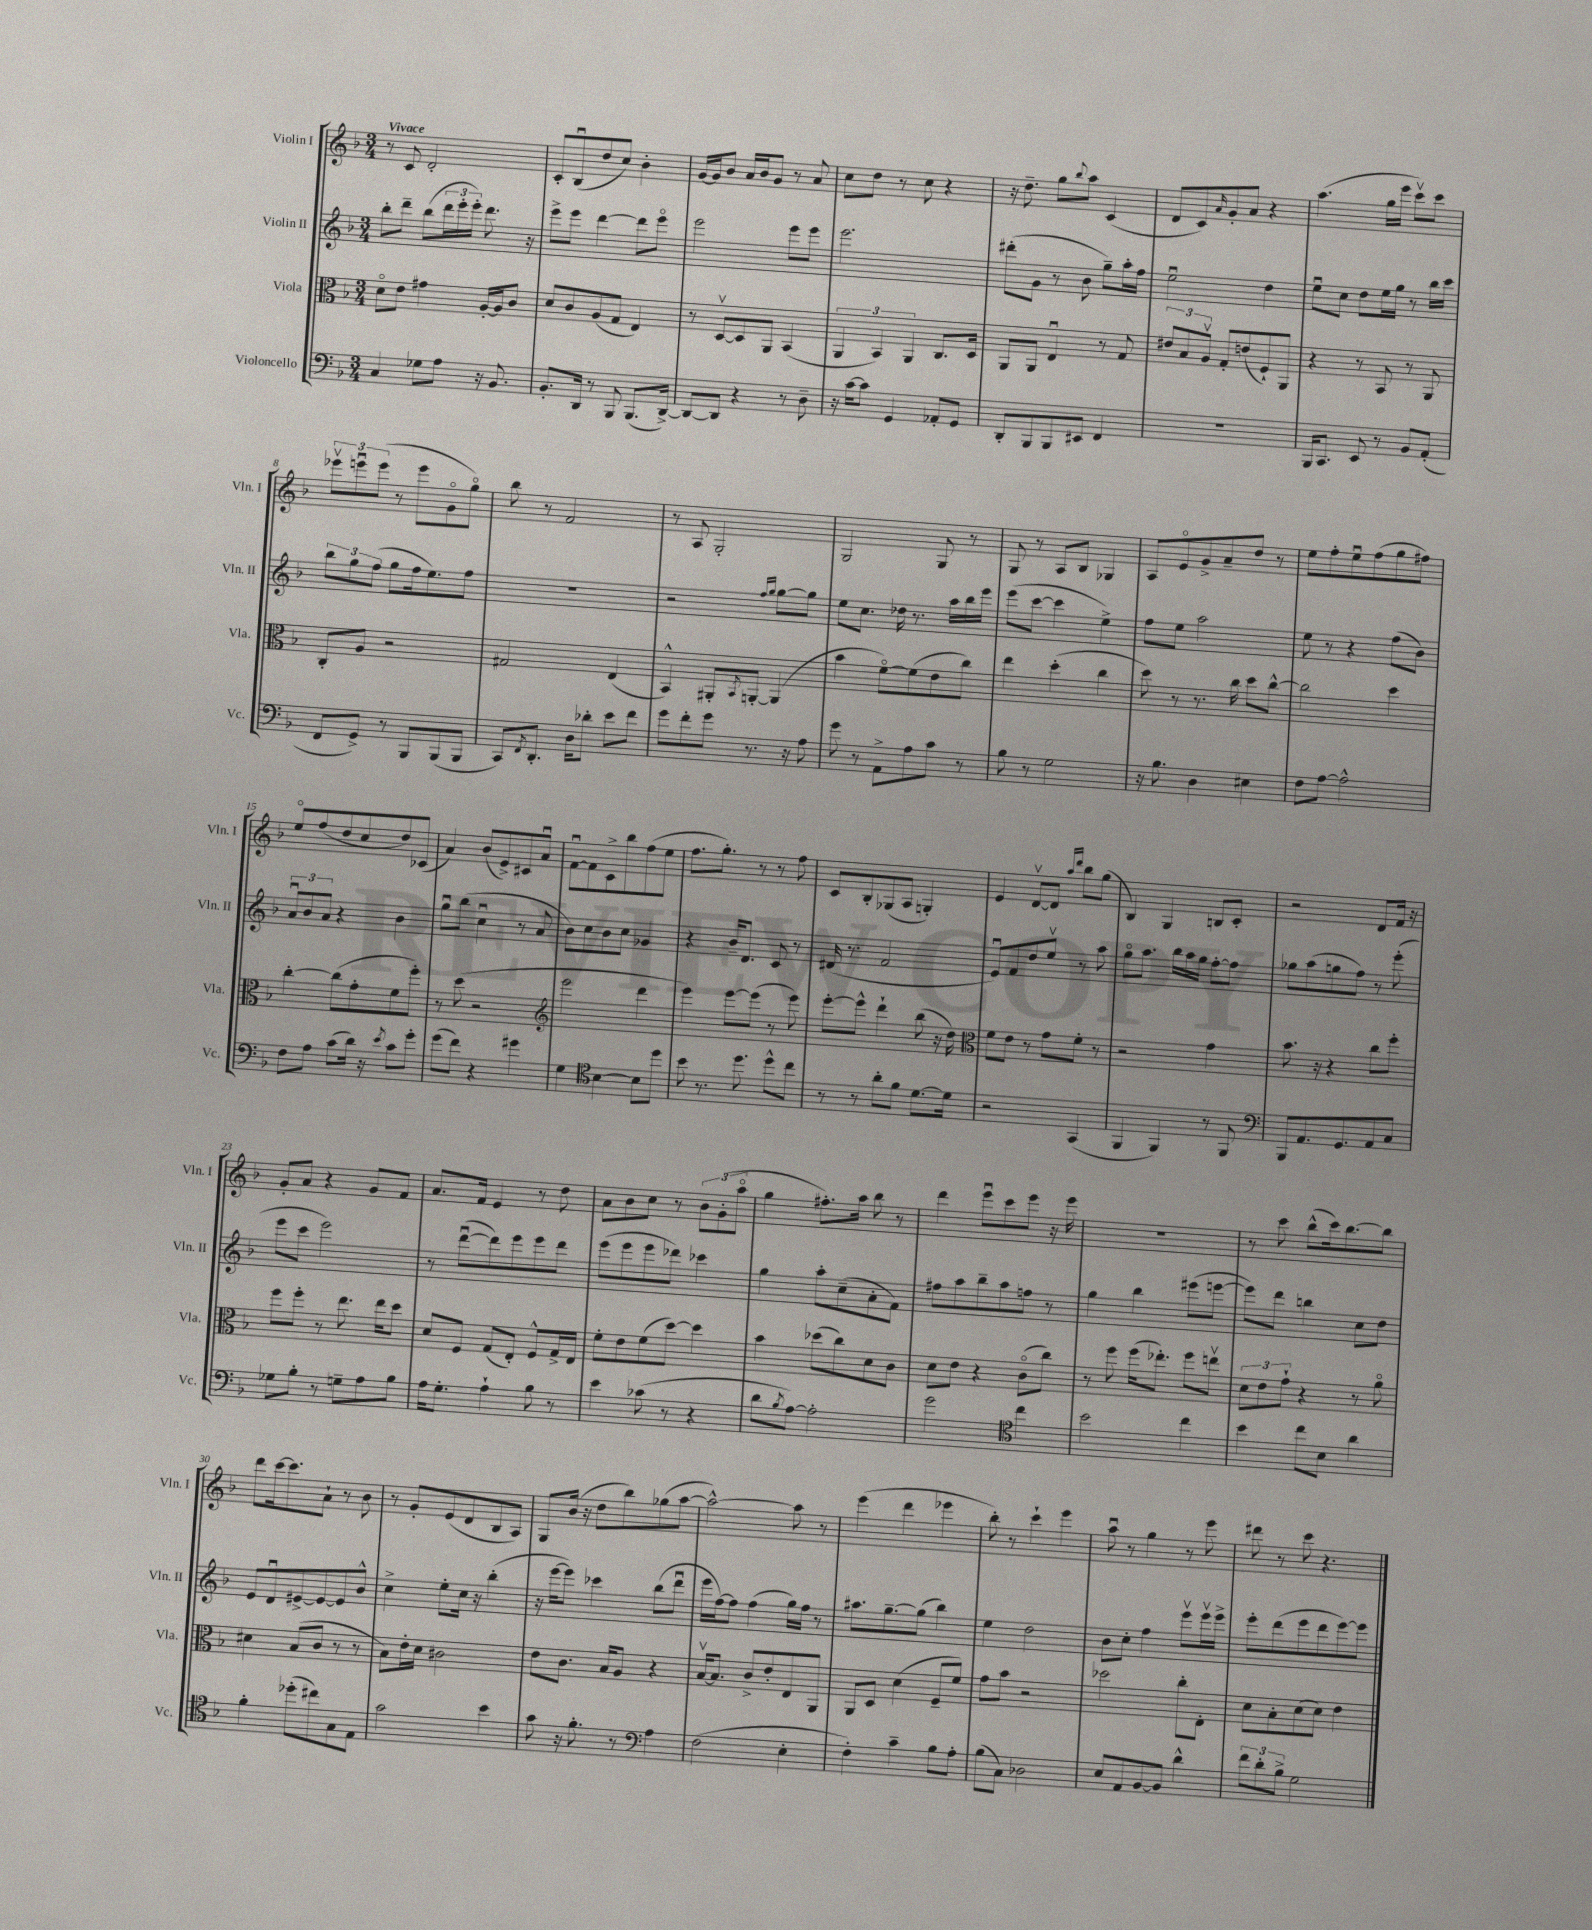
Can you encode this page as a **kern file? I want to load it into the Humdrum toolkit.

**kern	**kern	**kern	**kern
*staff4	*staff3	*staff2	*staff1
*clefF4	*clefC3	*clefG2	*clefG2
*k[b-]	*k[b-]	*k[b-]	*k[b-]
*M3/4	*M3/4	*M3/4	*M3/4
4C	8do	8bb-'	8r
.	8e	8ddd~	8c
8G-	4g#	(8bb-	2d'
8A	.	24ddd	.
.	.	24eee'	.
.	.	24eee')	.
16r	[16A'	8.ddd	.
8.BB-	16A]	.	.
.	8c	.	.
.	.	16r	.
=	=	=	=
8.BB-'	8d	8eee^	8c'
.	8c	8eee	(8B-u
16DD	.	.	.
8r	(8A	[4ddd	8dd
8BBB-	8G	.	8cc)
(8.BBB-	4E)	8ddd]	4b-'
.	.	8eeeo	.
[16DD^)	.	.	.
=	=	=	=
8DD_	8r	2eee	[16g
.	.	.	16g]
8DD]	[8Dv	.	8b-
4r	8D]	.	16a
.	.	.	16b-
.	8AA	.	8g
8r	(4BB-	8eee	8r
8D~	.	8eee	8a
=	=	=	=
16r	6AA	2.eee	8cc
[16c	.	.	.
8c]	.	.	8dd
.	6BB-)	.	.
4GG	.	.	8r
.	6AA	.	.
.	.	.	8cc
8AA-'	8.C	.	4r
8GG	.	.	.
.	16D	.	.
=	=	=	=
8DD'	8AA	(8ddd#'	16r
.	.	.	8.dd~
8BBB-	8AA	8g	.
8BBB-	4Eu	8r	8gg
.	.	.	8qqbb-
8EE#	.	8b-	8aa
4FF	8r	8gg~)	(4c
.	8G	16aa'	.
.	.	16ff	.
=	=	=	=
2.r	12e#	2eeu	8d
.	12B-	.	.
.	.	.	8c)
.	12Av	.	.
.	.	.	16qqa
.	8G'	.	8g'
.	(8e	.	8a
.	8F`)	4dd	4r
.	8AA	.	.
=	=	=	=
16BBB-	4r	8eeu	(4.aa
8.CC	.	.	.
.	.	8cc	.
8EE	8r	8dd	.
8r	8BB-	16ee	16gg
.	.	16gg	16eee
8BB-	8r	8r	8cccv)
(8AA'	8AA	16bb-	8ccc
.	.	16ccc	.
=	=	=	=
8FF	8C'	12bb-	12eee-v
.	.	12gg	12eeeu
8GG^)	8A	.	.
.	.	(12ff	(12eee
8r	2r	8gg	8r
8BBB-	.	16ff	8eee
.	.	8.ee)	.
(8BBB-	.	.	8go
8BBB-	.	8ff	8ggo)
=	=	=	=
8CC)	2G#	2.r	8bb-
8qFF	.	.	.
8.DD'	.	.	8r
.	.	.	2f
16D	.	.	.
8d-'	.	.	.
8e	(4E	.	.
8f	.	.	.
=	=	=	=
8g	4BB-^^)	2r	8r
8f'	.	.	8A
8g	8AA#'	.	2G'
.	8qBB-	.	.
8.r	[8AA'	.	.
.	.	16qqff	.
.	.	16qqgg	.
.	(4AA]	[8gg	.
16r	.	.	.
8A	.	8gg]	.
=	=	=	=
8g	4b-	8ee	2G
8r	.	8.cc	.
8AA^	[8fo)	.	.
.	.	16dd-	.
8A	(8f]	8.r	.
8c	8e	.	8G
.	.	16aa	.
8r	8cc)	16bb-	8r
.	.	16eee	.
=	=	=	=
8B-	4ee	(8eee	8G
8r	.	[8ccc	8r
2G	(4dd'	4ccc]	8A
.	.	.	8B-
.	4cc	4ee^)	4G-
=	=	=	=
16r	8dd)	8ff	8A
8.B-	.	.	.
.	8r	8ee	8eo
4D	8.r	2aa	8g^
.	.	.	8a~
.	16cc	.	.
4E#	8dd	.	8dd
.	[8cc^^	.	8r
=	=	=	=
8F	2cc]	8ee	8ee
[8A	.	8r	8ff'
2A^^]	.	4r	8eeu
.	.	.	(8ff
.	4dd	(8ff	8gg
.	.	8b-)	8ff#)
=	=	=	=
8F	[4cc'	12au	8eeo
.	.	12b-	.
8A	.	.	(8ff
.	.	12a	.
(8c	(8cc]	4r	8dd
16d)	8g'	.	8cc
16r	.	.	.
8qe	.	.	.
8c	8f	4b-	8dd)
8g'	8ff')	.	(8c-
=	=	=	=
(8g	8r	8ggu	4a)
8f)	(8dd	(8bb-	.
4r	2r	4ccu	(8b-
.	.	.	8e^)
4g#	.	8r	8c#
.	.	8a	8au
=	=	=	=
*	*clefG2	*	*
4G	2eee	8b-)	[8fu
.	.	8cc	8f]
*clefC4	*	*	*
[4B-	.	8b-	8c^
.	.	8cc	8bb-
8B-]	4ddd	4g-	(8ff
8dd	.	.	8ee
=	=	=	=
8b-	4eee)	4r	8.ff
8.r	.	.	.
.	.	.	8.gg')
.	[8eee	16b-~	.
8.dd	.	8.d	.
.	(8eee]	.	8r
8dd^^	8r	8c	8r
8cc	8eee)	8r	8ff
=	=	=	=
8r	[8eee'	(16d#	8c
.	.	8.r	.
8r	8eee^^]	.	8B-'
8a'	4ddd`	2f	(8G-
8f	.	.	8A
[8.d	(8bb-	.	4G')
.	16r	.	.
16d]	16dd)	.	.
=	=	=	=
*	*clefC3	*	*
2r	8f	8eu)	4e
.	8e	8f	.
.	8r	8dd	[8dv
.	8g	8eev	8d]
.	.	.	16qqaa
.	.	.	16qqddd
(4GG	8f'	8r	8bb-
.	8r	8aa	(8gg
=	=	=	=
4FF	2r	8ggo	4B-)
.	.	8.aa	.
4FF)	.	.	4G
.	.	16bb-	.
.	.	16aa	.
.	.	16gg	.
8r	4g	[8ff'	8B
8FF	.	8ff]	8c'
=	=	=	=
*clefF4	*	*	*
8BBB-	8.b-	8gg-	2r
8.AA	.	(8aa	.
.	16r	.	.
.	4r	8gg	.
8.GG	.	.	.
.	.	8ff)	.
8AA	8cc	8r	8d
8C	8ff'	(8eee'	16f
.	.	.	16r
=	=	=	=
8G-	8ff	8eee	8g'
8B-'	8ff'	8ccc	8a
8r	8r	2eee)	4r
8G~	8.ee	.	.
8A	.	.	8g
.	16ee	.	.
8B-	8dd	.	8f
=	=	=	=
16A	8d	8r	8.a
8.G'	.	.	.
.	8F	([8dddu	.
.	.	.	16f
4A`	(8G	8ddd])	4e
.	8E')	8eee	.
8B-	8F^^	8eee	8r
8r	16G^	8ddd	8dd
.	16E	.	.
=	=	=	=
4e	8f'	(8eee	8a
.	8e	8eee	8b-
(8c-	(8f	8eee	8cc
8r	[8dd)	8ddd-)	8r
4r	4dd]	4ccc-	12b-
.	.	.	(12g'
.	.	.	12aao
=	=	=	=
8d	4b-	4gg	4gg
8qB-	.	.	.
[8A)	.	.	.
2A']	(8dd-	8aa'	8.ff#')
.	8cc)	(8cc~	.
.	.	.	16aa
.	8d	8a'	8bb-
.	8c	8f)	8r
=	=	=	=
2g	8d	8ff#	4ddd
.	8e	8aa	.
.	4r	8bb-~	8eeeu
.	.	8aa	8ccc
*clefC4	*	*	*
4cc	(8co	8ff	8eee
.	8cc)	8r	16r
.	.	.	16eee
=	=	=	=
2b-	8r	4gg	2.r
.	8ff	.	.
.	(16ff	4bb-	.
.	8.ee-')	.	.
4cc	8ff	(8eee#	.
.	8eev	[8eee	.
=	=	=	=
4b-	12d	8eee])	8r
.	12e	.	.
.	.	8ddd	8ccc
.	12g`	.	.
8cc	4r	4bb	(8bb-^^
8B-	.	.	16ccc)
.	.	.	[8.bb-
4a	8r	8cc	.
.	8ao	8dd	8bb-]
=	=	=	=
4f'	4d#	8e	8ddd
.	.	8du	[16ccc
.	.	.	8.ccc]
(8dd-'	(8B-	[8e#^	.
8cc#)	8c	8e#_	8a`
8G	8r	8e#]	8r
8E	8r	8b-^^	8b-
=	=	=	=
2g	8B-)	4cc^	8r
.	16e'	.	8g'
.	16d	.	.
.	2c#	8ee'	(8e
.	.	16cc	8d
.	.	16r	.
4b-	.	(4bb-'	8B-
.	.	.	8A)
=	=	=	=
8g	8e	16r	8G
.	.	[16eee	.
16r	8.c	8eee])	(16b-
8.f'	.	.	16r
.	.	4ccc-	8dd
.	16B-	.	.
8r	8A	.	8bb-)
*clefF4	*	*	*
4A	4r	(8bb-	(8gg-
.	.	8dddu	[8aa
=	=	=	=
(2F	[16B-v	16eee	2aa^^_)
.	8.B-]	[16ff)	.
.	.	8ff]	.
.	8c^	(4ff	.
.	8e'	.	.
4E'	8E	16gg)	8aa]
.	.	16ff	.
.	8AA	8r	8r
=	=	=	=
4F')	8AA	8.aa#	(4eee
.	8D	.	.
.	.	[8.gg~	.
4c~	(4d	.	4ddd
.	.	(8gg]	.
8B-	8F~	4bb-)	4eee-
8A'	8f)	.	.
=	=	=	=
(8B-	8g	4ee	8bb-')
8C)	8b-	.	8r
2D-	2r	2dd	4ccc`
.	.	.	4eee
=	=	=	=
8E	2dd-	8b-	8aau
8AA	.	8cc'	8r
[8BB-	.	4ff	4gg
8BB-]	.	.	.
4d^^	8cc'	8eeev	8r
.	8E'	16eeev	8eee
.	.	16eee^	.
=	=	=	=
12f	8d	8eee'	8ddd#
12d'	.	.	.
.	8B-'	(8ddd	8r
12B-^	.	.	.
2G	(8d	8eee	8ccc
.	8d)	8ddd	4.r
.	4e	[8eee)	.
.	.	8eee]	.
==	==	==	==
*-	*-	*-	*-
